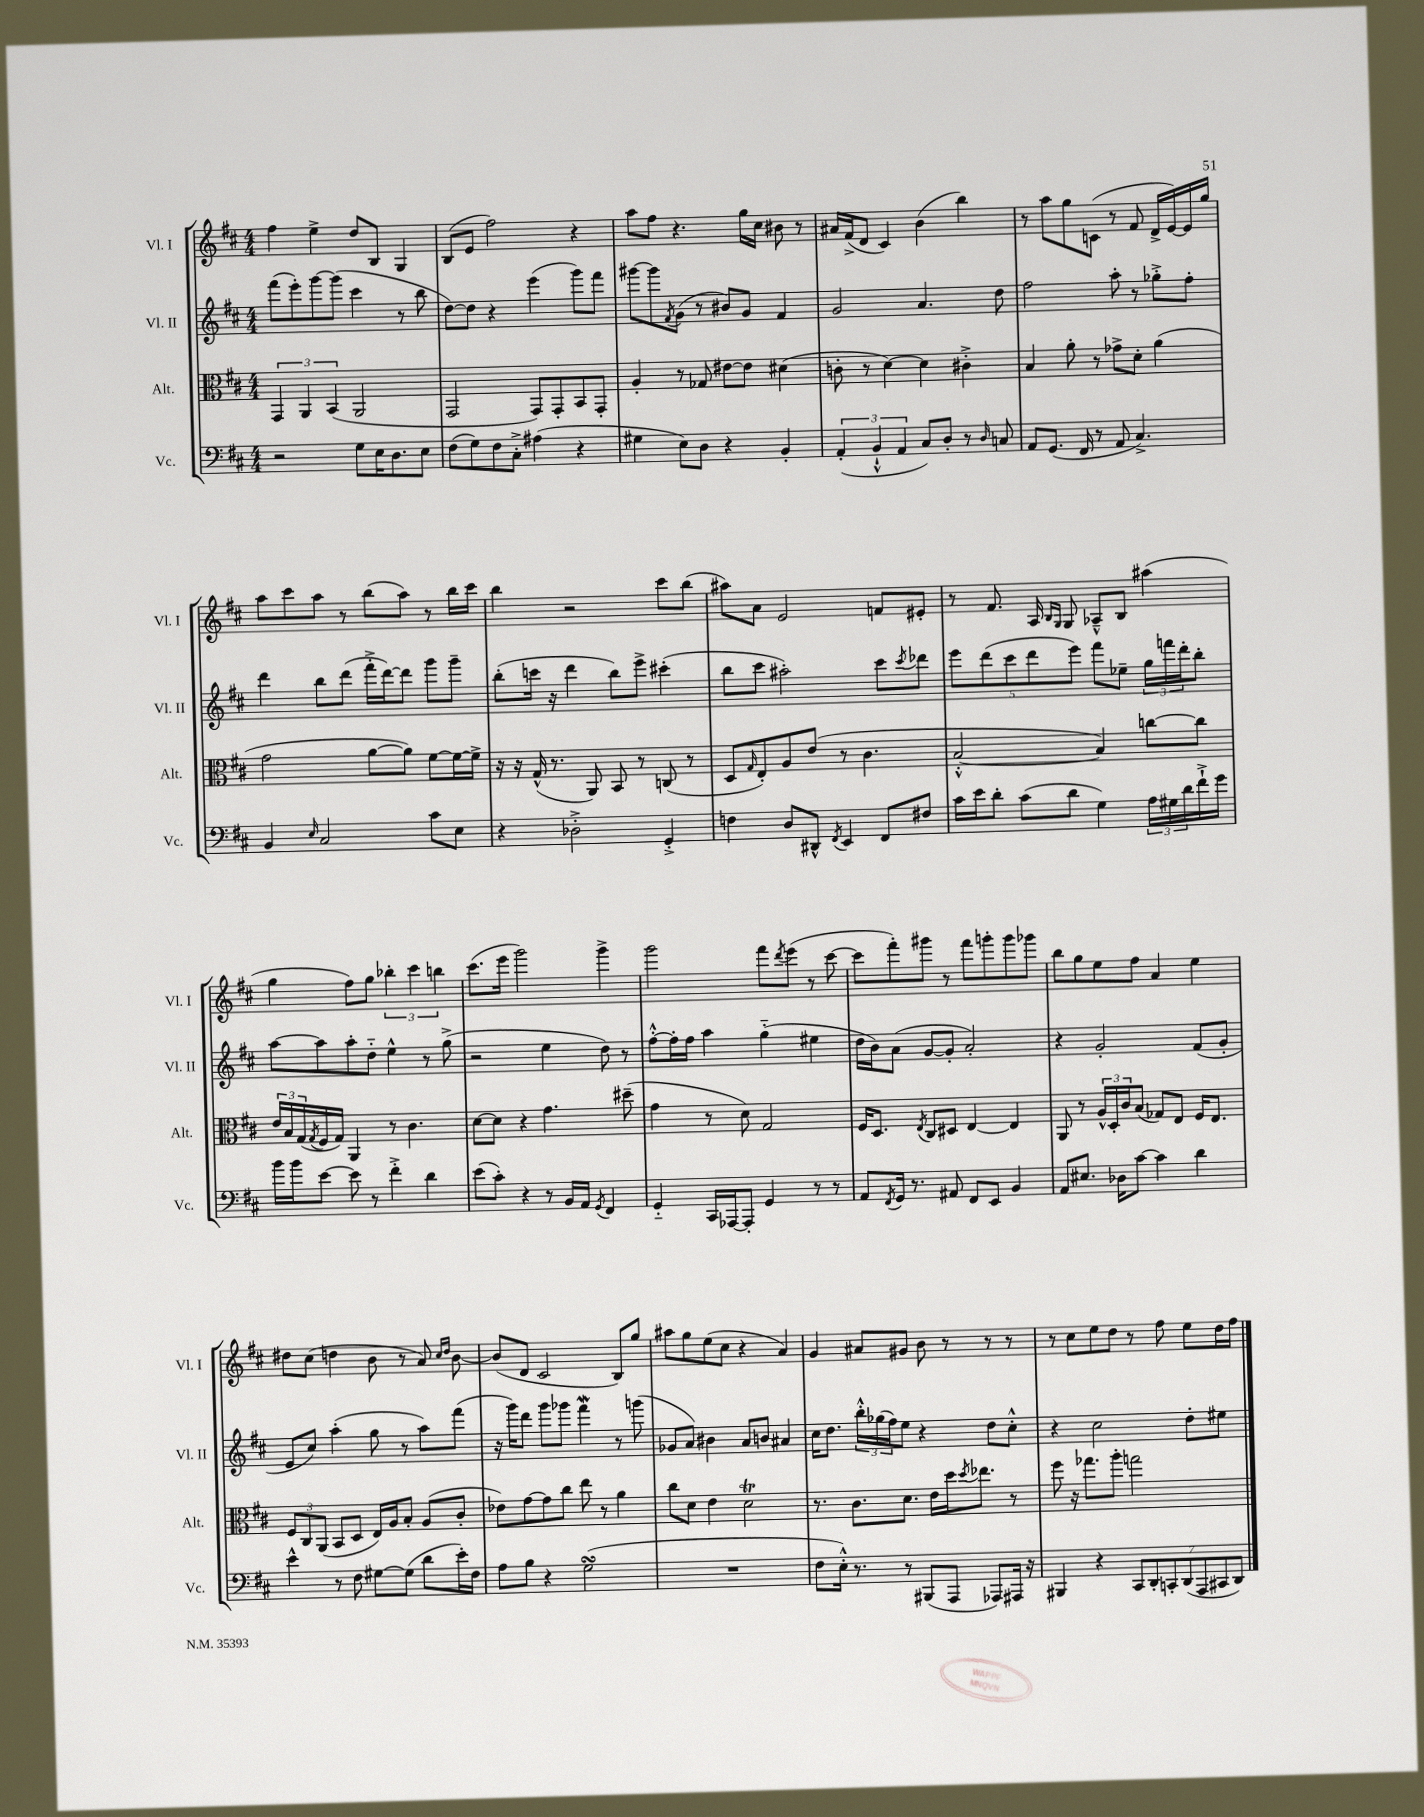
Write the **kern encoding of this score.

**kern	**kern	**kern	**kern
*part4	*part3	*part2	*part1
*staff4	*staff3	*staff2	*staff1
*I"Vc.	*I"Alt.	*I"Vl. II	*I"Vl. I
*I'Vc.	*I'Alt.	*I'Vl. II	*I'Vl. I
*clefF4	*clefC3	*clefG2	*clefG2
*k[f#c#]	*k[f#c#]	*k[f#c#]	*k[f#c#]
*M4/4	*M4/4	*M4/4	*M4/4
=93	=93	=93	=93
2r	6GG/	(8fff#\L	4ff#\
.	.	8eee'\)	.
.	6AA/	.	.
.	.	[8ggg\	4ee^\
.	(6BB/	.	.
.	.	(8ggg\J]	.
8G\L	2AA/	4ccc#\	8dd/L
16E\K	.	.	8B/J
8.D\	.	.	.
.	.	8r	4G/
8E\J	.	8bb\	.
=94	=94	=94	=94
(8F#\L	2GG/	[8dd\L)	(8B/L
8G\)	.	8dd\J]	8e/J
8F#\	.	4r	2ff#\)
8C#'^\J	.	.	.
(4A#X\	8GG/L)	(4eee\	.
.	8GG'/	.	.
4r	8BB/	8ggg\L)	4r
.	8GG'/J	8fff#\J	.
=95	=95	=95	=95
4G#X\	4A'/	[8ggg#X\L	8aa\L
.	.	8ggg#\]	8ff#\J
.	.	8qf#/	.
8E\L)	8r	(8g\J	4.r
8D\J	8G-X/	8r	.
4r	[8e#X\L	8b#X/L)	.
.	8e#\J]	8g/J	16gg\LL
.	.	.	16cc#\JJ
4BB'/	(4d#X\	4f#/	8b#X\
.	.	.	8r
=96	=96	=96	=96
(6AA'/	8cn'\	2g/	16a#X/LL
.	.	.	(16f#^/J
.	8r	.	8d/J
6BB`^^/	.	.	.
.	[4d\)	.	4c#/)
6AA/	.	.	.
8C#/L)	4d\]	4.a/	(4b\
8D'/J	.	.	.
8r	4c#X'^\	.	4bb\)
16qqD/	.	.	.
8Cn/	.	8dd\	.
=97	=97	=97	=97
8AA/L	4B/	2ff#\	8r
(8.GG/J	.	.	8aa\L
.	8a'\	.	8gg\
16FF#/	.	.	.
8r	8r	.	(8cn\J
8AA/	8g-X^\L	8aa'\	8r
4.C#^/)	8d'\J	8r	8f#/
.	(4a\	8gg-X'^\L	16d^/LL
.	.	.	[16e/)
.	.	8ff#'\J	16e/]
.	.	.	16gg/JJ
!!LO:LB:g=z
=98	=98	=98	=98
4BB/	2g\	4ddd\	8aa\L
.	.	.	8ccc#\
16qqE/	.	.	.
2C#/	.	8bb\L	8aa\J
.	.	(8ddd\J	8r
.	[8a\L	16fff#'^\LL	(8bb\L
.	.	[16ddd\J)	.
.	8a\J])	8ddd\J]	8aa\J)
8c#\L	[8f#\L	8ggg\L	8r
8E\J	16f#\L_	8ggg~\J	16bb\LL
.	16f#^\JJ]	.	16ccc#\JJ
=99	=99	=99	=99
4r	16r	(8bb'\L	4bb\
.	16r	.	.
.	(16G^^/	16cccn\Jk	.
.	8.r	16r	.
2D-X'^\	.	4ddd\	2r
.	8AA/)	.	.
.	8BB/	8bb\L)	.
.	8r	8eee^\J	.
4GG'^/	(8Cn/	(4ccc#X'\	8ccc#\L
.	8r	.	(8bb\J
=100	=100	=100	=100
4Fn\	8D/L	8bb\L	8aa#X\L)
.	16qqG/	.	.
.	8E'/)	8ccc#\J	8a\J
8D/L	8A/	2aa#X'\)	2e/
8DD#X^^/J	(8e/J	.	.
8qFF#/	.	.	.
4EE/	8r	.	.
.	4.c#\	.	.
8FF#/L	.	8ccc#\L	8fn/L
.	.	8qccc#/	.
8F#X/J	.	8ddd-X\J	8e#X'/J
=101	=101	=101	=101
16c#\LL	[2B'^^/	10eee\L	8r
16e\J	.	.	.
.	.	(10ddd\	.
8d'\J	.	.	8.f#/
.	.	10ccc#\	.
(8c#\L	.	.	.
.	.	10ddd\	.
.	.	.	16A/
.	.	.	16qqB/LL
.	.	.	16qqG/JJ
8d\J	.	.	8G/
.	.	10eee\J)	.
4G\)	4B/])	8fff#\L	8A-X~^^/L
.	.	8ee-X~\J	8B/J
24A\LL	[8ccn\L	24gg\LL	(4aa#X\
24G#X\	.	24fffn\	.
24d\	.	24ddd'\J	.
16f#`^\	8cc\J]	8bb'\J	.
16g\JJ	.	.	.
!!LO:LB:g=z
=102	=102	=102	=102
16b\LL	24e/LL	[8aa\L	4gg\
.	24B/	.	.
16b\J	.	.	.
.	(24G/	.	.
.	8qG/	.	.
[8e\J	16F#/	8aa\]	.
.	16G/JJ)	.	.
8e\]	4AA/	8aa'\	8ff#\L)
8r	.	8dd\J	8gg\J
4f#'^\	8r	4ee^^\	6bb-X'\
.	4.c#\	.	.
.	.	.	6ccc#\
4d\	.	8r	.
.	.	.	6bbn\
.	.	(8gg^\	.
=103	=103	=103	=103
(8e\L	[8d\L	2r	(8.ccc#\L
8c#'\J)	8d\J]	.	.
.	.	.	16eee\Jk
4r	4r	.	2ggg\)
8r	4.g\	4ee\	.
16BB/LL	.	.	.
16AA/JJ	.	.	.
8qGG/	.	.	.
4FF#/	.	8dd\)	4ggg^\
.	(8dd#X~\	8r	.
=104	=104	=104	=104
4GG/	4g\	[8ff#'^^\L	2ggg\
.	.	16ff#'\L]	.
.	.	16ff#\JJ	.
16CC#/LL	8r	4aa\	.
[16AAA-X/J	.	.	.
8AAA-'/J]	8d\)	.	.
4GG/	2G/	(4gg\	8fff#\L
.	.	.	8qddd/
.	.	.	(8eee\J
8r	.	4ee#X\	8r
8r	.	.	[8ccc#\
=105	=105	=105	=105
8AA/L	16F#/KL	16dd\LL	8ccc#\L]
.	8.D/J	16b\J)	.
8qFF#/	.	.	.
16GG/Jk	.	(8a\J	8fff#'\)
8.r	.	.	.
.	8qE/	.	.
.	8C#/L	[8g/L	8ggg#X\J
8AA#X/	8D#X/J	8g'/J]	8r
8FF#/L	[4E/	2a'/)	8fff#\L
8EE/J	.	.	8gggn'\
4BB/	4E/]	.	8ggg\
.	.	.	8ggg-X\J
=106	=106	=106	=106
8AA/L	8AA/	4r	8bb\L
8.E#X/J	8r	.	8gg\
.	24A^^/LL	2g'/	8ee\
.	24D'/	.	.
16D-X\KL	.	.	.
.	24c#/J	.	.
[8c#\J	(8B/J	.	8ff#\J
4c#\]	8G-X/L)	.	4a/
.	8E/J	.	.
4d\	16F#/KL	(8f#/L	4ee\
.	8.E/J	.	.
.	.	8g'/J	.
!!LO:LB:g=z
=107	=107	=107	=107
4e^^\	12F#/L	8e/L	8dd#X\L
.	12C#/	.	.
.	.	8cc#/J)	(8cc#\J
.	(12AA/J	.	.
8r	8BB/L	(4aa'\	4ddn\
8F#\	8D/J	.	.
[8G#X\L	16E/LL)	8gg\	8b\
.	16A/J	.	.
(8G#\J]	8B'/J	8r	8r
8d\L	(8A/L	8aa\L)	8a/)
.	.	.	16qqcc#/LL
.	.	.	16qqdd/JJ
16e'\L)	8c#'/J	(8fff#\J	[8b\
16F#\JJ	.	.	.
=108	=108	=108	=108
8A\L	8e-X\L)	16r	(8b/L]
.	.	16ggg\KL)	.
8B\J	[8g\	8ddd\J	8d/J
4r	8g\]	8ggg\L	2c#/
.	8cc#\J	8ggg-X\J	.
(2GsSSs\	8ee\	4fff#W\	.
.	8r	.	.
.	4a\	8r	8B/L)
.	.	(8gggn\	8gg/J
=109	=109	=109	=109
1r	8cc#\L	8g-X/L	8aa#X\L
.	8d\J	8a/J)	8gg\
.	4e\	4b#X\	(8ee\
.	.	.	8cc#\J
.	2dT\	8a/L	4r
.	.	8bn/J	.
.	.	4a#X/	4a/)
=110	=110	=110	=110
8F#\L	8.r	16cc#\KL	4g/
.	.	8.dd\J	.
16E'^^\Jk)	.	.	.
8.r	8.c#\L	.	.
.	.	24bb'^^\LL	8a#X/L
.	.	(24gg-X\	.
.	.	24ff#\J)	.
8r	8.d\J	8ee\J	8g#X/J
(8BBB#X/L	.	4r	8b\
.	16e\LL	.	.
8AAA/J	16dd\J	.	8r
.	8qdd/	.	.
.	8.ee-X\J	.	.
8AAA-X/L)	.	8dd\L	8r
16AAA#X/Jk	8r	8cc#'^^\J	8r
16r	.	.	.
=111	=111	=111	=111
4BBB#X/	8ff#\	4r	8r
.	16r	.	8cc#\L
.	8.gg-X\L	.	.
4r	.	2cc#\	8ee\
.	8aa'\J	.	8dd\J
14CC#/L	2ggn\	.	8r
14DD'/	.	.	.
.	.	.	8ff#\
14CCn'/	.	.	.
(14DD/	.	.	.
.	.	8dd'\L	8ee\L
14AAA/	.	.	.
14CC#X/	.	.	.
.	.	8ee#X\J	16dd\L
14DD/J)	.	.	.
.	.	.	16ff#\JJ
==	==	==	==
*-	*-	*-	*-
